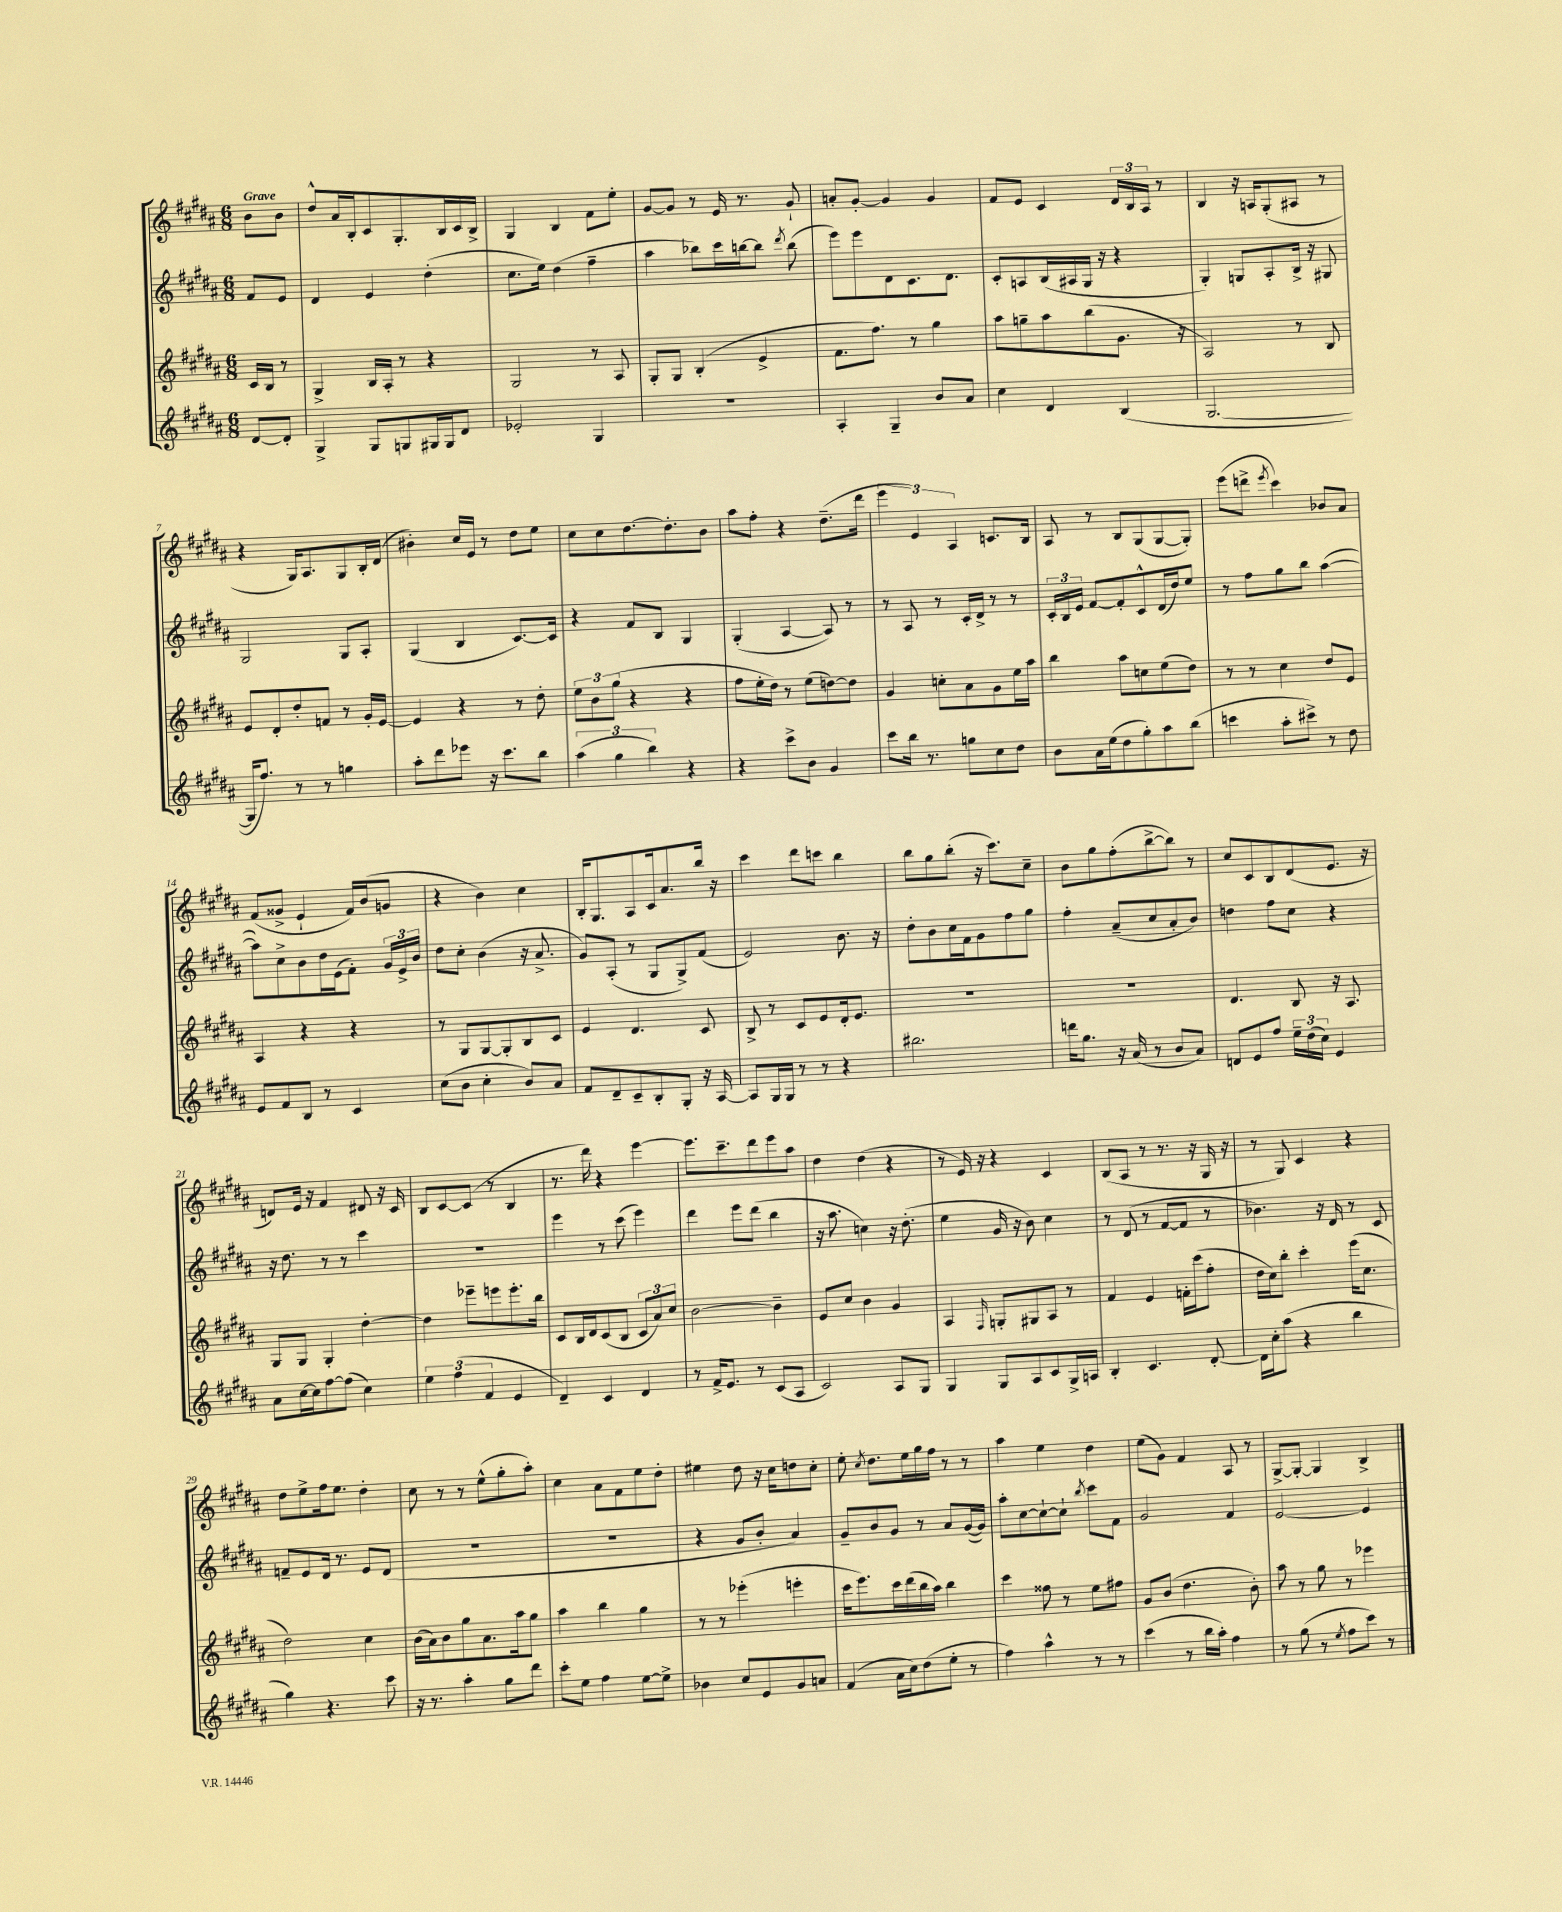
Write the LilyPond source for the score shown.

<<
\new StaffGroup <<
\new Staff = "s0" {
    \clef treble \key b \major \numericTimeSignature \time 6/8 \partial 4 \tempo "Grave"
    \autoBeamOff b'8[ b'8] |
    dis''8[-^ ais'16 b16-. cis'8 gis8.-. b16 cis'16 b16]-> |
    gis4 b4 fis'8[ e''8]-. |
    gis'8[~ gis'8] r8 e'16 r8. gis'8-! |
    a'8[-. gis'8]~-. gis'4 gis'4 |
    fis'8[ e'8] cis'4 \tuplet 3/2 { dis'16[ b16 ais16] } r8 |
    b4 r16 a16[ gis8-.( ais8] r8 |
    r4 gis16[) ais8. gis8 b16-. dis'16]( |
    bis'4-.) cis''16[ e'16] r8 dis''8[ e''8] |
    cis''8[ cis''8 dis''8.~ dis''8.-. b'8] |
    ais''8[ fis''8]-. r4 dis''8.[--( dis'''16] |
    \tuplet 3/2 { e'''4 e'4) ais4 } c'8.[ b16] |
    ais8 r8 b8[ gis8( gis8~ gis8]-.) |
    e'''8[( d'''8]-> \acciaccatura { e'''8 } cis'''4) bes'8[ ais'8] |
    fis'8[( gisis'8]-> e'4-! fis'16[) b'16( g'8] |
    r4 b'4) cis''4 |
    b16[-. gis8. ais8 cis'16 ais'8. b''16] r16 |
    cis'''4 dis'''8[ c'''8] b''4 |
    b''8[ gis''8 b''8]-.( r16 cis'''8.[) cis''8]-- |
    b'8[ gis''8 fis''8-.( b''8~-> b''8]) r8 |
    cis''8[ cis'8 b8 dis'8( e'8.] r16 |
    d'8[) e'16] r16 fis'4 dis'8 r16 cis'16 |
    b8[ cis'8~ cis'8]( r8 b4 |
    r8. dis'''16) r4 e'''4~ |
    e'''8.[ cis'''8.-- dis'''8 e'''8 ais''8] |
    dis''4 dis''4( r4 |
    r8 e'16) r16 r4 cis'4 |
    b8[( ais8] r8 r8. r16 gis16 r16 |
    r8 gis8) cis'4 r4 |
    dis''8[ e''8-> fis''16 e''8.] dis''4-. |
    cis''8 r8 r8 e''8[-^( gis''8-. ais''8]-.) |
    cis''4 ais'8[ fis'8 e''8 dis''8]-. |
    eis''4 dis''8 r16 cis''16[ d''8 cis''8]-. |
    e''8-. \acciaccatura { cis''8 } dis''8.[ e''16 gis''16 fis''16] r8 r8 |
    ais''4 e''4 dis''4 |
    e''8[( gis'8]) fis'4 ais8 r8 |
    gis8[~-> gis8]~-. gis4 b4-> \bar "|." |
}
\new Staff = "s1" {
    \clef treble \key b \major \numericTimeSignature \time 6/8 \partial 4
    \autoBeamOff fis'8[ e'8] |
    dis'4 e'4 dis''4-.( |
    cis''8.[ e''16]) dis''4( fis''4-- |
    ais''4 bes''8[) cis'''16 b''16~ b''8] \acciaccatura { dis'''8 } b''8( |
    e'''8[) e'''8 dis'8 cis'8. dis'8.] |
    cis'8[-. a8 b16( ais16 gis16] r16 r4 |
    gis4-.) g8[ ais8-. b16]-> r16 gis8 |
    gis2 gis8[ ais8]-. |
    gis4( b4 cis'8.[~) cis'16] |
    r4 fis'8[ b8] gis4 |
    gis4-.( ais4~ ais8) r8 |
    r8 ais8 r8 cis'16[-. dis'16]-> r8 r8 |
    \tuplet 3/2 { cis'16[-. b16 e'16] } fis'8[~ fis'8-. cis'8-^ dis'16( dis''16) e''8] |
    r8 fis''8[ gis''8 b''8] ais''4~( |
    ais''8[) cis''8-> b'8 dis''16 e'16( fis'8]-.) \tuplet 3/2 { gis'16[ e'16-> b'16] } |
    dis''8[ cis''8]-. b'4( r16 ais'8.-> |
    gis'8[) ais8]-.( r8 gis8[ gis8->) fis'8]( |
    e'2) b'8. r16 |
    dis''8[-. b'8 cis''16 fis'16 gis'8 fis''8 gis''8] |
    fis''4-. ais'8[--( cis''8 ais'8-. b'8]) |
    d''4 fis''8[ cis''8] r4 |
    r16 dis''8. r8 r8 cis'''4 |
    R2. |
    e'''4 r8 cis'''8( e'''4) |
    dis'''4 e'''8[ dis'''8]( b''4 |
    r16 ais''8. c''4) r16 dis''8.-.( |
    e''4 gis'16 r16 b'8) cis''4 |
    r8 dis'8( r8 fis'8[~ fis'8] r8 |
    bes'4.) r16 dis'16 r8 cis'8 |
    f'8[-- e'8 dis'16] r8. e'8[ dis'8]( |
    R2. |
    R2. |
    r4 gis'8[ b'8]-. ais'4) |
    gis'8[-- b'8 gis'8] r8 ais'8[ gis'16~( gis'16]) |
    ais''8[-. cis''8~ cis''8~-! cis''8]-! \acciaccatura { b''8 } cis'''8[ fis'8] |
    gis'2 fis'4 |
    e'2~ e'4 \bar "|." |
}
\new Staff = "s2" {
    \clef treble \key b \major \numericTimeSignature \time 6/8 \partial 4
    \autoBeamOff cis'16[ b16] r8 |
    gis4-> b16[ ais16]-. r8 r4 |
    gis2 r8 ais8 |
    gis8[-. gis8] b4-.( e'4-> |
    fis'8.[ fis''8.]) r8 gis''4 |
    ais''8[ g''8-- ais''8 b''8( gis'8.] r16 |
    ais2) r8 b8 |
    e'8[ dis'8-. dis''8-. f'8] r8 gis'16[-. e'16]~ |
    e'4 r4 r8 dis''8-. |
    \tuplet 3/2 { e''8[ b'8 gis''8]( } r4 r4 |
    fis''8[ e''16-. dis''16]) r8 e''8[( d''8~) d''8] |
    gis'4 c''8[-. ais'8 gis'8 e''16 ais''16] |
    b''4 ais''8[ c''8 e''8( dis''8]) |
    r8 r8 cis''4 dis''8[ e'8] |
    ais4 r4 r4 |
    r8 gis8[ gis8~ gis8-. b8 cis'8] |
    e'4 dis'4. cis'8 |
    b8-> r8 cis'8[ e'8 dis'16-. e'8.] |
    R2. |
    R2. |
    dis'4. b8 r16 ais8. |
    gis8[ gis8] gis4-. dis''4~-. |
    dis''4 ees'''8[-- e'''8 e'''8.-. b''16] |
    cis'8[ b16 dis'16 cis'8( b8] \tuplet 3/2 { cis'8[ ais'8) cis''8] } |
    b'2~ b'4-- |
    e'8[ cis''8] b'4 gis'4 |
    ais4 \grace { fis16 } g8[-. gis8 ais8] r8 |
    fis'4 e'4 f'16[-. cis'''16( fis''8]-. |
    dis''16[ cis''16) b''8]-. cis'''4-. e'''16[( cis''8.] |
    dis''2) cis''4 |
    b'16[( ais'16) b'8 gis''8 ais'8. ais''16 gis''8] |
    ais''4 b''4 gis''4 |
    r8 r8 ees'''4-.( e'''4-. |
    cis'''16[ e'''8.) cis'''16 dis'''16( b''16 ais''16]) b''4 |
    cis'''4 fisis''8 r8 e''8[ fis''8] |
    gis'8[ b'8]( dis''4. b'8-.) |
    ais''8 r8 gis''8 r8 ees'''4 \bar "|." |
}
\new Staff = "s3" {
    \clef treble \key b \major \numericTimeSignature \time 6/8 \partial 4
    \autoBeamOff dis'8[~ dis'8]-. |
    gis4-> gis8[ g8 gis16 gis16 dis'8] |
    ees'2-. gis4 |
    R2. |
    ais4-. gis4-- b'8[ ais'8] |
    cis''4 dis'4 b4( |
    gis2.~ |
    gis16[ fis''8.]) r8 r8 g''4 |
    ais''8[-. dis'''8 ees'''8] r16 cis'''8.[ b''8] |
    \tuplet 3/2 { ais''4( gis''4 b''4) } r4 |
    r4 cis'''8[-> b'8] gis'4 |
    cis'''8[ b''16] r8. g''8[ cis''8 dis''8] |
    b'8[ ais'16 e''16( dis''8 gis''8-.) ais''8 b''8]( |
    c'''4 ais''8[-. cis'''8]->) r8 dis''8 |
    e'8[ fis'8 b8] r8 cis'4 |
    cis''8[( b'8] cis''4-. b'8[) ais'8] |
    fis'8[ dis'8-- cis'8-- b8-. gis8]-. r16 ais16~ |
    ais8[ gis16 gis16] r8 r8 r4 |
    bis''2. |
    d'''16[ gis''8.] r16 ais'16( r8 b'8[ ais'8]) |
    d'8[ e'8 fis''8] \tuplet 3/2 { e''16[-- dis''16( cis''16]) } e'4 |
    ais'8[ cis''16~ cis''16 fis''8~ fis''8]( cis''4) |
    \tuplet 3/2 { e''4 fis''4( fis'4 } e'4 |
    dis'4--) cis'4 dis'4 |
    r8 fis'16[-> e'8.] r8 cis'8[( ais8] |
    cis'2) ais8[ gis8] |
    gis4 gis8[ ais8 cis'8 gis16-> a16] |
    b4-. cis'4. dis'8~-. |
    dis'16[ cis''16-. ais''8]( r4 b''4 |
    gis''4) r4. cis'''8 |
    r16 r8. ais''4-. gis''8[ dis'''8] |
    cis'''8[-. e''8] fis''4 e''8[~ e''8]-> |
    bes'4 cis''8[ e'8 gis'8 a'8] |
    fis'4( ais'16[ cis''16) dis''8( e''8]-. r8 |
    fis''4) ais''4-^ r8 r8 |
    cis'''4( r8 b''16[ ais''16]-.) fis''4 |
    r8 gis''8( r8 \acciaccatura { e''8 } fis''8[ cis'''8]) r8 \bar "|." |
}
>>
>>
